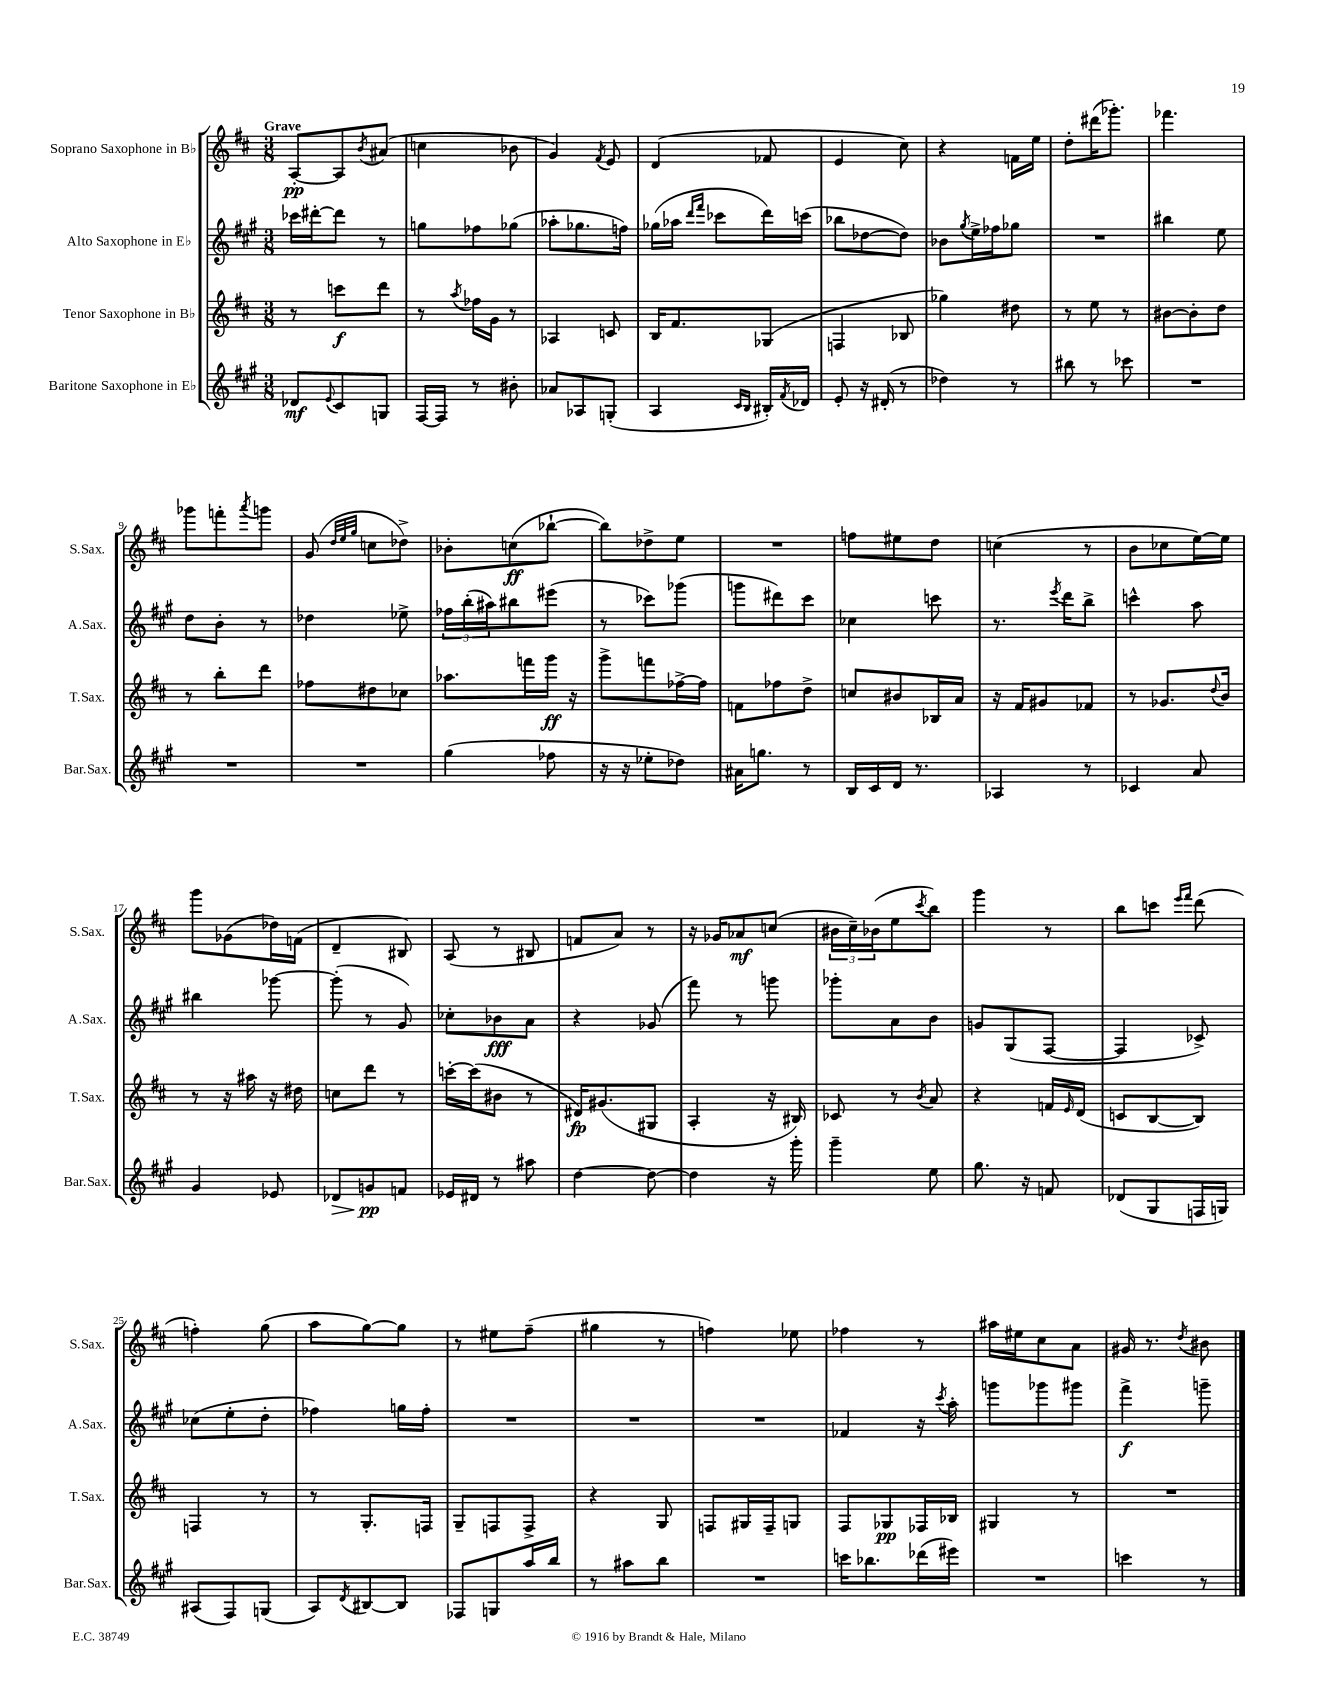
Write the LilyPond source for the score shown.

<<
\new StaffGroup <<
\new Staff = "s0" \with { instrumentName = "Soprano Saxophone in Bb" shortInstrumentName = "S.Sax." } {
    \clef treble \key d \major \numericTimeSignature \time 3/8 \tempo "Grave"
    a8~-.\pp a8 \acciaccatura { b'8 } ais'8( |
    c''4 bes'8 |
    g'4) \acciaccatura { fis'8 } e'8 |
    d'4( fes'8 |
    e'4 cis''8) |
    r4 f'16 e''16 |
    d''8-. dis'''16( ges'''8.-.) |
    fes'''4. |
    ges'''8 f'''8-. \acciaccatura { a'''8 } g'''8 |
    g'8( \grace { d''32 e''32 g''32 } c''8 des''8->) |
    bes'8-. c''8\ff( bes''8~-! |
    bes''8) des''8-> e''8 |
    R4. |
    f''8 eis''8 d''8 |
    c''4( r8 |
    b'8 ces''8 e''16~) e''16 |
    g'''8 ges'8( des''16) f'16( |
    d'4-- bis8) |
    a8( r8 bis8 |
    f'8 a'8) r8 |
    r16 ges'16 aes'8\mf c''8( |
    \tuplet 3/2 { bis'16 cis''16--) bes'16( } e''8 \acciaccatura { cis'''8 } b''8) |
    g'''4 r8 |
    b''8 c'''8 \grace { e'''16 fis'''16 } d'''8( |
    f''4-.) g''8( |
    a''8 g''8~) g''8 |
    r8 eis''8 fis''8--( |
    gis''4 r8 |
    f''4) ees''8 |
    fes''4 r8 |
    ais''16 eis''16 cis''8 a'8 |
    gis'16 r8. \acciaccatura { d''8 } bis'8 \bar "|." |
}
\new Staff = "s1" \with { instrumentName = "Alto Saxophone in Eb" shortInstrumentName = "A.Sax." } {
    \clef treble \key a \major \numericTimeSignature \time 3/8
    ces'''16 dis'''16~-. dis'''8 r8 |
    g''8 fes''8 ges''8( |
    aes''8-. ges''8. f''16) |
    ges''16( aes''16 \grace { d'''16 fis'''16 } ces'''8 d'''16) c'''16( |
    bes''8 des''8~ des''8) |
    bes'8 \acciaccatura { gis''8 } e''16-> fes''16 ges''8 |
    R4. |
    bis''4 e''8 |
    d''8 b'8-. r8 |
    des''4 ees''8-> |
    \tuplet 3/2 { fes''16 b''16-.( ais''16) } bis''8 eis'''8( |
    r8 ces'''8) ges'''8( |
    g'''8 dis'''8) cis'''8 |
    ces''4 c'''8 |
    r8. \acciaccatura { e'''8 } d'''16 b''8-> |
    c'''4-^ a''8 |
    bis''4 ges'''8~ |
    ges'''8-.( r8 gis'8) |
    ces''8-. bes'8\fff a'8 |
    r4 ges'8( |
    fis'''8) r8 g'''8 |
    ges'''8-. a'8 b'8 |
    g'8 gis8( fis8~ |
    fis4 ces'8->) |
    ces''8( e''8-. d''8-. |
    fes''4) g''16 fes''16-. |
    R4. |
    R4. |
    R4. |
    fes'4 r16 \acciaccatura { cis'''8 } a''16-. |
    g'''8 ges'''8 gis'''8 |
    fis'''4->\f g'''8-- \bar "|." |
}
\new Staff = "s2" \with { instrumentName = "Tenor Saxophone in Bb" shortInstrumentName = "T.Sax." } {
    \clef treble \key d \major \numericTimeSignature \time 3/8
    r8 c'''8\f d'''8 |
    r8 \acciaccatura { a''8 } fes''16 g'16 r8 |
    aes4 c'8 |
    b16 fis'8. ges8( |
    f4 bes8 |
    ges''4) dis''8 |
    r8 e''8 r8 |
    bis'8~ bis'8-. d''8 |
    r8 b''8-. d'''8 |
    fes''8 dis''8 ces''8 |
    aes''8. f'''16 g'''16\ff r16 |
    g'''8-> f'''8 fes''16~-> fes''16 |
    f'8 fes''8 d''8-> |
    c''8 bis'8 bes16 a'16 |
    r16 fis'16 gis'8 fes'8 |
    r8 ges'8. \appoggiatura { d''8 } b'16 |
    r8 r16 ais''16 r16 dis''16 |
    c''8 d'''8 r8 |
    c'''16~-. c'''16( bis'8 r8 |
    dis'16\fp) gis'8.( gis8 |
    a4-. r16 bis16) |
    ces'8 r8 \acciaccatura { b'8 } a'8 |
    r4 f'16 \grace { e'16 } d'16( |
    c'8 b8~ b8) |
    f4 r8 |
    r8 g8.-. f16 |
    g8-- f8 f8-> |
    r4 g8 |
    f8 gis16 f16-- g8 |
    fis8 ges8\pp fes16 bes16 |
    gis4 r8 |
    R4. \bar "|." |
}
\new Staff = "s3" \with { instrumentName = "Baritone Saxophone in Eb" shortInstrumentName = "Bar.Sax." } {
    \clef treble \key a \major \numericTimeSignature \time 3/8
    des'8\mf \appoggiatura { e'8 } cis'8 g8 |
    fis16~ fis16 r8 bis'8-. |
    aes'8 aes8 g8-.( |
    a4 \grace { cis'16 b16 } bis16-.) \acciaccatura { fis'8 } des'16 |
    e'8-. r16 dis'16-.( r8 |
    des''4) r8 |
    bis''8 r8 ces'''8 |
    R4. |
    R4. |
    R4. |
    gis''4( fes''8 |
    r16 r16 ees''8-. des''8) |
    ais'16 g''8. r8 |
    b16 cis'16 d'16 r8. |
    aes4 r8 |
    ces'4 a'8 |
    gis'4 ees'8 |
    des'8\> g'8\pp\! f'8 |
    ees'16 dis'16 r8 ais''8 |
    d''4~ d''8~ |
    d''4 r16 gis'''16-. |
    gis'''4-- e''8 |
    gis''8. r16 f'8 |
    des'8( gis8 f16 g16) |
    ais8( fis8) g8( |
    a8) \acciaccatura { d'8 } bis8~ bis8 |
    fes8 g8 a''16 b''16 |
    r8 ais''8 b''8 |
    R4. |
    c'''16 bes''8. des'''16( eis'''16) |
    R4. |
    c'''4 r8 \bar "|." |
}
>>
>>
